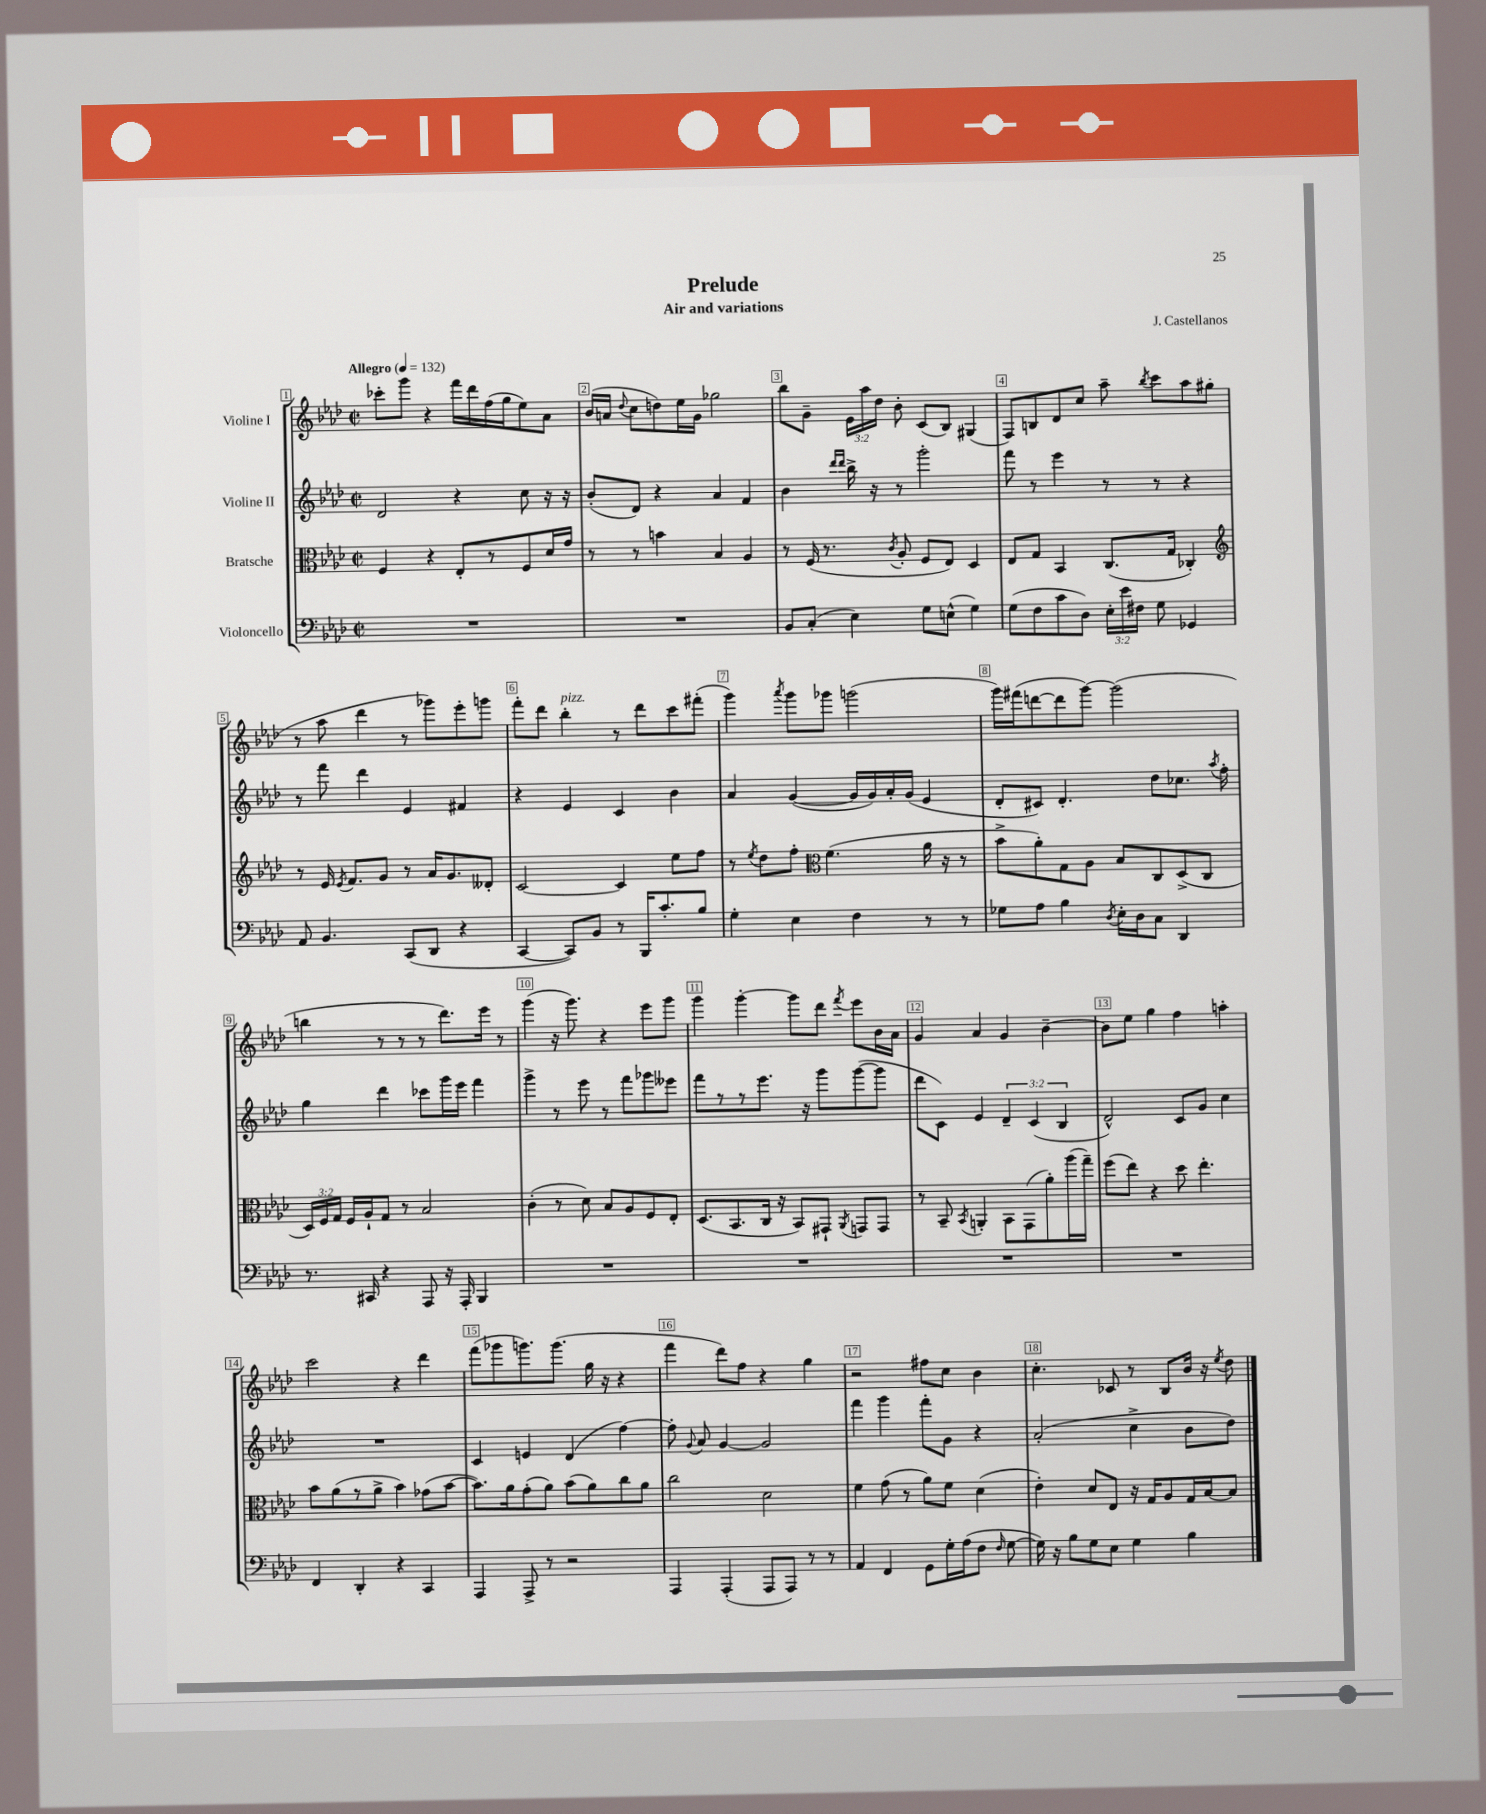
\header { title = "Prelude" composer = "J. Castellanos" subtitle = "Air and variations" }
<<
\new StaffGroup <<
\new Staff = "s0" \with { instrumentName = "Violine I" } {
    \clef treble \key aes \major \defaultTimeSignature \time 2/2 \override Staff.TupletNumber.text = #tuplet-number::calc-fraction-text \tempo "Allegro" 4 = 132
    \autoBeamOff ces'''8[-. g'''8] r4 f'''16[ des'''16 f''16( g''16 ees''8) aes'8] |
    bes'16[( a'16] \appoggiatura { des''8 } c''8[ d''8) ees''16 g'16] ges''2 |
    bes''8[ g'8]-- \tuplet 3/2 { ees'16[ aes''16 des''16] } bes'8-. c'8[( bes8]) gis4( |
    f8[) b8 des'8 c''8] aes''8-- \acciaccatura { bes''8 } c'''8[ aes''8 gis''8]( |
    r8 aes''8 des'''4 r8 ges'''8[) ees'''8-. g'''8] |
    f'''8[-. des'''8] bes''4-.^\markup { \italic "pizz." } r8 des'''8[ c'''8 fis'''8]-.( |
    g'''4) \acciaccatura { aes'''8 } g'''8[ ges'''8] g'''2( |
    g'''16[) fis'''16( d'''8~ d'''8 g'''8]~) g'''2( |
    b''4 r8 r8 r8 des'''8.[) ees'''16] r8 |
    g'''4( r16 g'''8.) r4 ees'''8[ g'''8] |
    g'''4 g'''4~-. g'''8[ des'''8] \acciaccatura { f'''8 } ees'''8[ bes'16 aes'16] |
    g'4 aes'4 g'4 bes'4~-- |
    bes'8[ ees''8] g''4 f''4 a''4-. |
    c'''2 r4 des'''4 |
    f'''8[( ges'''8 g'''8.) g'''8.]( g''16 r16 r4 |
    f'''4 des'''8[) f''8] r4 g''4 |
    r2 fis''8[ c''8] bes'4 |
    c''4.-. ces'8 r8 bes8[ bes'16] r16 \acciaccatura { ees''8 } des''8 \bar "|." |
}
\new Staff = "s1" \with { instrumentName = "Violine II" } {
    \clef treble \key aes \major \defaultTimeSignature \time 2/2 \override Staff.TupletNumber.text = #tuplet-number::calc-fraction-text
    \autoBeamOff des'2 r4 c''8 r16 r16 |
    bes'8[-.( des'8]) r4 aes'4 f'4 |
    bes'4 \grace { des'''16[ des'''16] } bes''16-> r16 r8 g'''2-. |
    f'''8 r8 ees'''4 r8 r8 r4 |
    r8 f'''8 des'''4 ees'4 fis'4 |
    r4 ees'4 c'4 bes'4 |
    aes'4 g'4~( g'16[ g'16) aes'16-. g'16]( ees'4 |
    des'8[-. cis'8]) des'4.-. des''8[ ces''8.] \acciaccatura { aes''8 } f''16-. |
    g''4 des'''4 ces'''8[ g'''16 ees'''16] f'''4 |
    g'''4-> r8 ees'''8 r8 f'''8[ ges'''8 eeses'''8] |
    f'''8[ r8 r8 ees'''8.] r16 g'''8[ g'''8~( g'''8] |
    des'''8[ c'8]) ees'4 \tuplet 3/2 { des'4-- c'4( bes4 } |
    des'2-^) c'8[ g'8] c''4 |
    R1 |
    c'4 e'4 des'4( f''4~) |
    f''8-. \appoggiatura { g'8 } aes'8 g'4~ g'2 |
    f'''4 g'''4 f'''8[-. g'8] r4 |
    aes'2-.( c''4-> bes'8[ des''8]) \bar "|." |
}
\new Staff = "s2" \with { instrumentName = "Bratsche" } {
    \clef alto \key aes \major \defaultTimeSignature \time 2/2 \override Staff.TupletNumber.text = #tuplet-number::calc-fraction-text
    \autoBeamOff f4 r4 ees8[-. r8 f8 des'16 g'16] |
    r8 r8 b'4 bes4 aes4 |
    r8 f16( r8. \acciaccatura { c'8 } aes8-. f8[ ees8]) des4 |
    ees8[ g8] bes,4 c8.[( g16] ces4-.) |
    \clef treble r8 ees'16 \acciaccatura { ees'8 } f'8.[ g'8] r8 aes'16[ g'8. deses'8]-. |
    c'2~ c'4 ees''8[ f''8] |
    r8 \acciaccatura { ees''8 } des''8[ f''8]-. \clef alto f'4.( aes'16 r16 r8 |
    bes'8[-> aes'8-.) g8 aes8] bes8[ c8 des8->( c8] |
    \tuplet 3/2 { des16[) f16 g16] } f16[ aes16-! g8] r8 bes2 |
    c'4-.( r8 des'8) bes8[ aes8 f8 ees8]-. |
    des8.[( bes,8. c16] r16 bes,8[) gis,8]-! \acciaccatura { aes,8 } g,8[ g,8] |
    r8 bes,8-- \acciaccatura { bes,8 } a,4-. bes,8[ g,8( aes'8-.) aes''16( g''16]--) |
    f''8[( ees''8]) r4 des''8 ees''4.-. |
    bes'8[ aes'8( r8 aes'8]-> bes'4) ges'8[( bes'8]~ |
    bes'8.[) aes'16 g'8-.( aes'8]) bes'8[( aes'8) c''8 aes'8] |
    c''2 des'2 |
    f'4 g'8( r8 aes'8[) f'8] des'4( |
    ees'4-.) des'8[ ees8] r16 g16[ aes8 g16 bes16~ bes8] \bar "|." |
}
\new Staff = "s3" \with { instrumentName = "Violoncello" } {
    \clef bass \key aes \major \defaultTimeSignature \time 2/2 \override Staff.TupletNumber.text = #tuplet-number::calc-fraction-text
    \autoBeamOff R1 |
    R1 |
    bes,8[ c8]-.( ees4) g8[ e8]-^( g4) |
    g8[( f8 c'8 des8]) \tuplet 3/2 { ees16[-. ees'16 fis16] } g8 ges,4 |
    aes,8 bes,4. c,8[( des,8] r4 |
    c,4~ c,8[) bes,8] r8 bes,,16[ c'8.-. bes8] |
    g4-. ees4 f4 r8 r8 |
    ges8[ aes8] bes4 \acciaccatura { des8 } ees16[-. des16 c8] des,4 |
    r8. cis,16 r4 aes,,8 r16 aes,,16-. bes,,4 |
    R1 |
    R1 |
    R1 |
    R1 |
    f,4 des,4-. r4 c,4 |
    aes,,4 aes,,8-> r8 r2 |
    aes,,4 aes,,4-.( aes,,8[ aes,,8]) r8 r8 |
    aes,4 f,4 g,8[ g16-. aes16( f8] \grace { f16 } g8~ |
    g16) r16 bes8[ g8 ees8] g4 bes4 \bar "|." |
}
>>
>>
\layout { \context { \Score \override BarNumber.break-visibility = ##(#f #t #t) barNumberVisibility = #all-bar-numbers-visible \override BarNumber.stencil = #(make-stencil-boxer 0.1 0.3 ly:text-interface::print) } }
